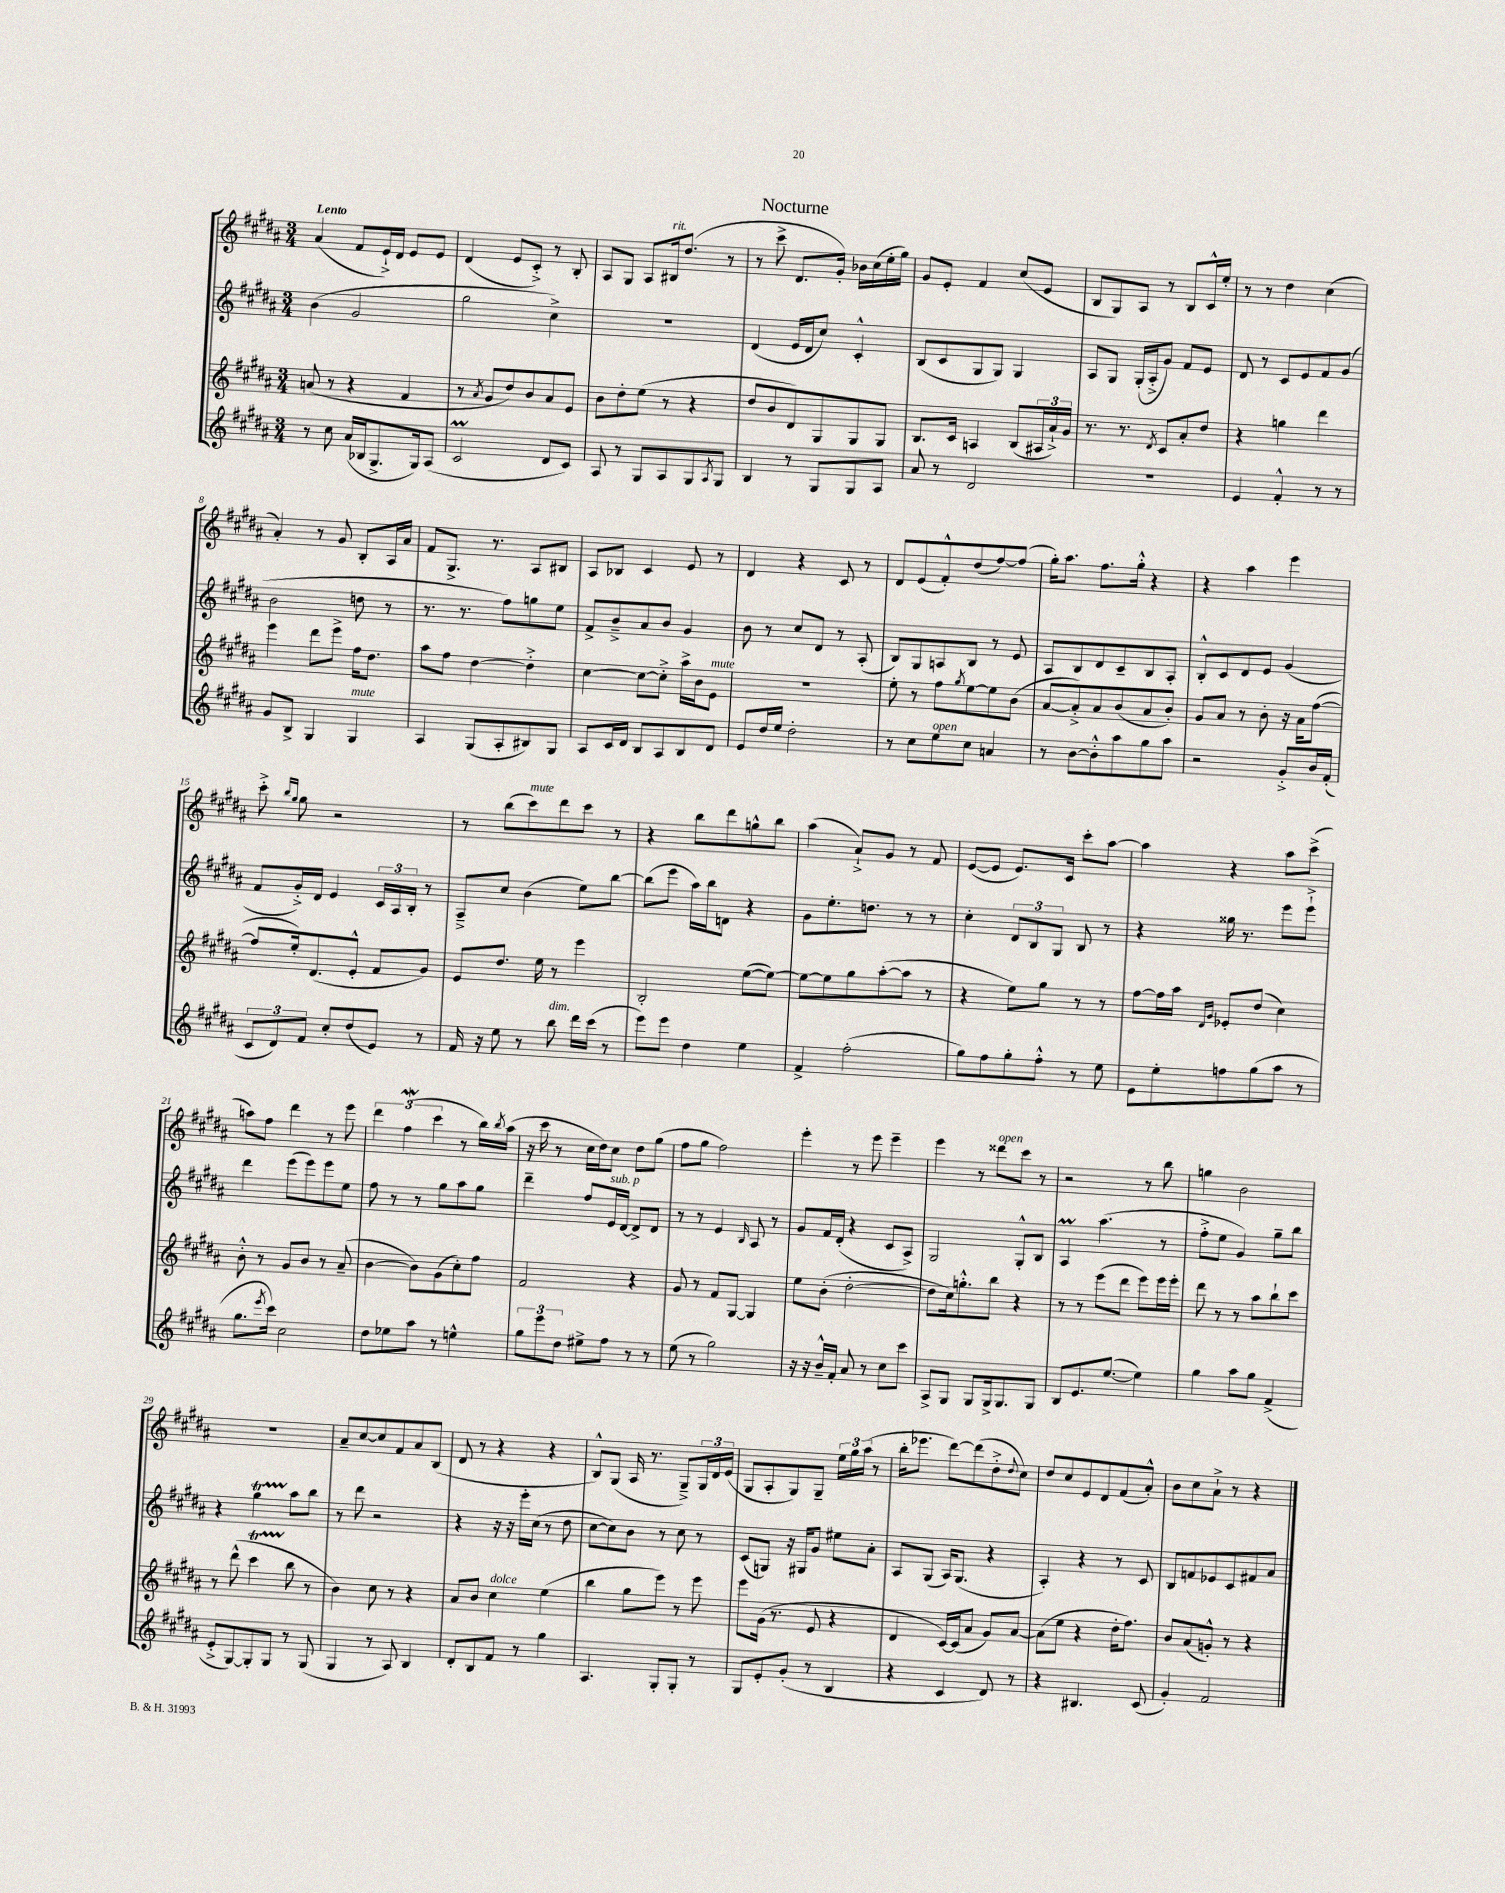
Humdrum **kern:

**kern	**kern	**kern	**kern
*part4	*part3	*part2	*part1
*staff4	*staff3	*staff2	*staff1
*clefG2	*clefG2	*clefG2	*clefG2
*k[f#c#g#d#a#]	*k[f#c#g#d#a#]	*k[f#c#g#d#a#]	*k[f#c#g#d#a#]
*M3/4	*M3/4	*M3/4	*M3/4
=1	=1	=1	=1
!	!	!	!LO:TX:a:B:t=Lento
8r	(8an/	(4b\	(4a#/
8cc#\	8r	.	.
(16a#/LL	4r	2g#/	8f#/L
16B-X/J	.	.	.
8.G#^/	.	.	16e`^/L)
.	.	.	16d#/JJ
.	4f#/	.	8e/L
16G#/k)	.	.	.
(8A#/J	.	.	8e/J
=2	=2	=2	=2
2c#M/	8r	2gg#\	(4d#/
.	8qa#/	.	.
.	8g#/L	.	.
.	8dd#/)	.	8e/L
.	8b/	.	8c#'^/J)
8d#/L	8a#/	4cc#^\)	8r
8c#/J)	8e/J	.	8B'/
=3	=3	=3	=3
8A#/	8b\L	2.r	8A#/L
8r	8dd#'\	.	8G#/J
8G#/L	(8ee\J	.	8A#/L
!	!	!	!LO:TX:a:i:t=rit.
8A#/	8r	.	16B#X/k
.	.	.	(8.dd#/J
8G#/	4r	.	.
8qA#/	.	.	.
8G#/J	.	.	8r
=4	=4	=4	=4
4B/	8dd#/L	(4d#/	8r
.	8b/	.	8ccc#^\
8r	8d#/)	16e/LL	8.d#/L
.	.	16d#/J	.
8G#/L	8G#/	8cc#/J)	.
.	.	.	16g#'/Jk)
8G#/	8G#/	4c#'^^/	16b-X\LL
.	.	.	(16cc#\
8A#/J	8G#/J	.	16ee'\
.	.	.	16gg#\JJ)
=5	=5	=5	=5
8a#/	8.B/L	(8B/L	8g#/L
8r	.	8c#/	8e'/J
.	16c#/Jk	.	.
2d#/	4An/	8G#/	4f#/
.	.	8G#/J)	.
.	(8B/L	4G#/	(8cc#/L
.	24A#X/L	.	8e/J
.	24a#`^/)	.	.
.	24g#/JJ	.	.
=6	=6	=6	=6
2.r	8.r	8A#/L	8B/L
.	.	8G#/J	8G#/)
.	8.r	.	.
.	.	(16G#'/LL	8A#/J
.	.	16A#'^/J	.
.	8qd#/	.	.
.	8c#/L	8g#/J)	8r
.	8a#'/	8f#/L	8B/L
.	8dd#/J	8e/J	16c#^^/L
.	.	.	16ee'/JJ
=7	=7	=7	=7
4e/	4r	8d#/	8r
.	.	8r	8r
4f#'^^/	4ggn\	8c#/L	4dd#\
.	.	8e/	.
8r	4ddd#\	8f#/	(4cc#\
8r	.	(8g#/J	.
!!LO:LB:g=z
=8	=8	=8	=8
8g#/L	4eee\	2b\	4a#'/)
8B^/J	.	.	.
4G#/	8ddd#\L	.	8r
.	8eee^\J	.	8g#/
!LO:TX:a:i:t=mute	!	!	!
4G#/	16ff#\KL	8ddn\	8B'/L
.	8.dd#\J	.	.
.	.	8r	16A#/L
.	.	.	16a#/JJ
=9	=9	=9	=9
4A#/	8aa#\L	8.r	8f#/L
.	8ff#\J	.	8.G#^/J
.	.	8.r	.
(8G#/L	[4dd#\	.	.
.	.	.	8.r
8A#'/	.	8ff#\L)	.
8B#X/)	4dd#'^\]	8ggn\	8A#/L
8G#/J	.	8ee\J	8B#X/J
=10	=10	=10	=10
8A#/L	[4cc#\	8f#^/L	8A#/L
16c#/L	.	8b~^/	8B-X/J
16d#/JJ	.	.	.
8B/L	8cc#\L_	8a#/	4c#/
8A#/	8cc#'^\J]	8b/J	.
8B/	16aa#^\LL	4g#/	8e/
.	16b\J	.	.
!	!LO:TX:a:i:t=mute	!	!
8d#/J	8e\J	.	8r
=11	=11	=11	=11
8e/L	2.r	8b\	4d#/
16dd#/L	.	8r	.
16ee/JJ	.	.	.
2dd#'\	.	8cc#/L	4r
.	.	8d#/J	.
.	.	8r	8c#/
.	.	(8A#'/	8r
=12	=12	=12	=12
8r	8ee'\	8B/L)	8d#/L
8cc#\L	8r	8G#/	(8e/
!LO:TX:a:i:t=open	!	!	!
8ee\	8ff#\L	8An/	8f#'^^/)
.	8qgg#/	.	.
8cc#\J	[8ee\	8B/J	(8dd#/
4an/	8ee\]	8r	[8ff#/)
.	(8b\J	8e/	(8ff#/J]
=13	=13	=13	=13
8r	[8a#/L	8A#/L	16gg#'\KL)
.	.	.	8.aa#\J
[8b\L	8a#'^/])	8B/	.
8b'^^\]	8a#/	8d#/	8.ff#\L
8aa#\	(8b/	8c#~/	.
.	.	.	16gg#'^^\Jk
8gg#\	8a#/	8B/	4r
8aa#\J	8b'/J)	8A#'/J	.
=14	=14	=14	=14
2r	8g#/L	8B'^^/L	4r
.	8a#/J	8c#/	.
.	8r	8d#/	4aa#\
.	8b'\	8e/J	.
8g#'^/L	16r	(4g#/	4eee\
.	16a#\KL	.	.
16b/L	([8ff#\J	.	.
(16f#'/JJ	.	.	.
!!LO:LB:g=z
=15	=15	=15	=15
12c#/L	8ff#/L]	8f#/L	8ccc#'^\
12d#/)	.	.	.
.	.	.	16qqbb/LL
.	.	.	16qqgg#/JJ
.	16ee'/k)	16g#'^/L)	8gg#\
12f#/J	.	.	.
.	(8.d#/	16d#/JJ	.
8cc#'/L	.	4e/	2r
(8dd#/	8e'^^/J	.	.
8e/J)	8f#/L	24c#/LL	.
.	.	24A#/	.
.	.	24B'/JJ	.
8r	8g#/J)	8r	.
=16	=16	=16	=16
16f#/	8e/L	8A#~^/L	8r
16r	.	.	.
8ee\	8.dd#/J	8cc#/J	(8bb\L
!	!	!	!LO:TX:a:i:t=mute
8r	.	(4b\	8ccc#\)
.	16ee\	.	.
!LO:TX:a:i:t=dim.	!	!	!
8bb\	8r	.	8ddd#\
16ddd#\LL	4eee\	8ee\L)	8ccc#\J
(16ccc#\JJ	.	.	.
8r	.	[8bb\J	8r
=17	=17	=17	=17
8eee\L)	2B'/	(8bb\L]	4r
8eee\J	.	8eee\J	.
4dd#\	.	16aa#\LL)	8bb\L
.	.	16bb\J	.
.	.	8dn\J	8ddd#\
4ee\	([8ee\L	4r	8ggn^^\
.	8ee\J_)	.	8bb\J
=18	=18	=18	=18
4f#^/	8ee\L_	8g#\L	(4aa#\
.	8ee\]	8.ee'\	.
(2ff#'\	8gg#\	.	8a#`^/L)
.	.	8.ddn\J	.
.	([8aa#'\	.	8g#/J
.	8aa#\J]	8r	8r
.	8r	8r	8f#/
=19	=19	=19	=19
8gg#\L)	4r	4cc#'\	([8e/L
8ff#\	.	.	8e/J]
8gg#'\	8ee\L)	12d#/L	8.e/L)
.	.	12B/	.
8ff#'^^\J	8gg#\J	.	.
.	.	12G#/J	.
.	.	.	16c#/Jk
8r	8r	8B/	8ccc#'\L
8ee\	8r	8r	[8aa#\J
=20	=20	=20	=20
8e\L	[8ff#\L	4r	4aa#\]
8ee'\	16ff#\L]	.	.
.	16aa#\JJ	.	.
.	16qqd#/LL	.	.
.	16qqg#/JJ	.	.
8ffn\	8e-X'/L	16gg##X\	4r
.	.	8.r	.
(8gg#\	(8dd#/J	.	.
8aa#\J	4cc#\)	8eee\L	8aa#\L
8r	.	8eee`^\J	(8ccc#^\J
!!LO:LB:g=z
=21	=21	=21	=21
8.gg#\L	8b'^^\	4ddd#\	8aan\L)
.	8r	.	8ff#\J
8qeee/	.	.	.
16ccc#\Jk)	.	.	.
2cc#\	8g#/L	(8eee\L	4ddd#\
.	8b/J	8eee\)	.
.	8r	8eee\	8r
.	(8a#~/	8ee\J	8eee\
=22	=22	=22	=22
8dd#\L	[4b\	8ff#\	6ddd#\
8ee-X\	.	8r	.
.	.	.	(6ff#W\
8aa#\J	8b\L])	8r	.
.	.	.	6ccc#\
8r	(8g#\	8gg#\L	.
4een^^\	8cc#'\)	8aa#\	8r
.	8ff#\J	8gg#\J	16bb\LL)
.	.	.	8qbb/
.	.	.	(16aa#\JJ
=23	=23	=23	=23
12gg#\L	2f#/	4ddd#~\	16r
.	.	.	16ccc#\
12eee\	.	.	.
.	.	.	8r
12dd#\J	.	.	.
8ee#X^\L	.	8ff#/L	16cc#\LL
.	.	.	16dd#\J)
!	!	!LO:TX:a:i:t=sub. p	!
8ff#\J	.	16e/L	8cc#\J
.	.	[16d#/JJ	.
8r	4r	8d#^/L]	8dd#\L
8r	.	8d#/J	(8gg#\J
=24	=24	=24	=24
(8ee\	8g#/	8r	8ff#\L
8r	8r	8r	8gg#\J
2gg#\)	8f#/L	4e/	2ff#\)
.	[8G#/J	.	.
.	.	16qqB/	.
.	4G#/]	8A#/	.
.	.	8r	.
=25	=25	=25	=25
16r	8ee\L	8g#/L	4eee'\
16r	.	.	.
16b~^^/LL	(8b'\J	16f#/L	.
16f#'/JJ	.	(16d#'/JJ	.
8a#/	[2dd#'\	4r	8r
8r	.	.	8eee\
8cc#\L	.	8c#/L	4eee~\
8ccc#\J	.	8A#^/J)	.
=26	=26	=26	=26
8A#^/L	8dd#\L]	2G#/	4eee\
8G#/J	16cc#\k)	.	.
.	8.ggn'^^\	.	.
8G#/L	.	.	8r
!	!	!	!LO:TX:a:i:t=open
16G#^/k	8bb\J	.	8ddd##X\L
8.G#/	.	.	.
.	4r	8G#'^^/L	8ccc#\J
8G#/J	.	8B/J	8r
=27	=27	=27	=27
8B/L	8r	4A#m/	2r
8.e/	8r	.	.
.	(8eee\L	(4.aa#\	.
([8.ee/J	.	.	.
.	8ddd#\J	.	.
4ee\])	8eee\L)	.	8r
.	16eee\L	8r	8bb\
.	16eee'\JJ	.	.
=28	=28	=28	=28
4gg#\	8ddd#\	8ff#'^\L	4ggn\
.	8r	8ee\J	.
8aa#\L	8r	4g#/)	2b\
8gg#\J	8aa#\L	.	.
(4f#^/	8bb`\	8gg#~\L	.
.	8ccc#\J	8bb\J	.
!!LO:LB:g=z
=29	=29	=29	=29
8e'^/L	8r	4r	2.r
[8G#/)	(8ddd#^^\	.	.
8G#'/]	4ccc#T\	4gg#T\	.
8G#/J	.	.	.
8r	8bb\	8aa#\L	.
(8G#/	8r	8bb\J	.
=30	=30	=30	=30
4G#/	4b\)	8r	8a#~/L
.	.	8ddd#\	[8cc#/
8r	8cc#\	2r	8cc#/]
8A#/)	8r	.	8f#/
4B/	4r	.	8a#/
.	.	.	(8B/J
=31	=31	=31	=31
8d#'/L	8a#/L	4r	8d#/
8B/	8b/J	.	8r
!	!LO:TX:a:i:t=dolce	!	!
8f#/J	4cc#\	16r	4r
.	.	16r	.
8r	.	16eee'\LL	.
.	.	(16cc#\JJ	.
4gg#\	(4ee\	8r	4r
.	.	8dd#\	.
=32	=32	=32	=32
4.A#/	4bb\	[8cc#\L	8B^^/L)
.	.	8cc#\])	(8G#/J
.	8gg#\L	8b\J	16A#/
.	.	.	8.r
8G#'/L	8eee\J)	8r	.
8G#'/J	8r	8cc#\	8G#~^/L)
8r	8eee\	8r	24G#/L
.	.	.	24d#/
.	.	.	(24e/JJ
=33	=33	=33	=33
8G#/L	8eee\L	(8c#/L	8G#/L
8e'/	(16g#\Jk	8Gn/J)	8A#'/
.	8.r	.	.
(8g#'/J	.	16r	8G#/)
.	.	16G#X/KL	.
8r	8e/	8g#/J	8G#~/J
4B/	4r	8ee#X\L	24ee\LL
.	.	.	24gg#\
.	.	.	(24aa#\JJ
.	.	8a#'\J	8r
=34	=34	=34	=34
4r	4d#/	8A#/L	16bb'\KL
.	.	.	8.eee-X\J
.	.	(8G#/J	.
4c#/	[16c#/LL)	16A#/KL)	[8ddd#\L)
.	(16c#/J]	(8.G#/J	.
.	8a#/J	.	(8ddd#\]
8d#/)	8g#/L)	4r	8dd#'^\
.	.	.	8qqdd#/
8r	[8a#/J	.	8cc#\J)
=35	=35	=35	=35
4r	(8a#\L]	4A#'/)	8dd#/L
.	8ee\J	.	8cc#/
4.B#X/	4r	4r	8e/
.	.	.	8d#/
.	16dd#'\KL	8r	(8f#/
.	8.ff#\J)	.	.
(8c#/	.	8c#/	8a#'^^/J)
=36	=36	=36	=36
4g#'/)	8b/L	8B/L	8b\L
.	(8a#/	8fn/	8cc#\
2f#/	8gn'^^/J)	8e-X/	8a#`^\J
.	8r	8c#/	8r
.	4r	8f#X/	4r
.	.	8a#/J	.
==	==	==	==
*-	*-	*-	*-
